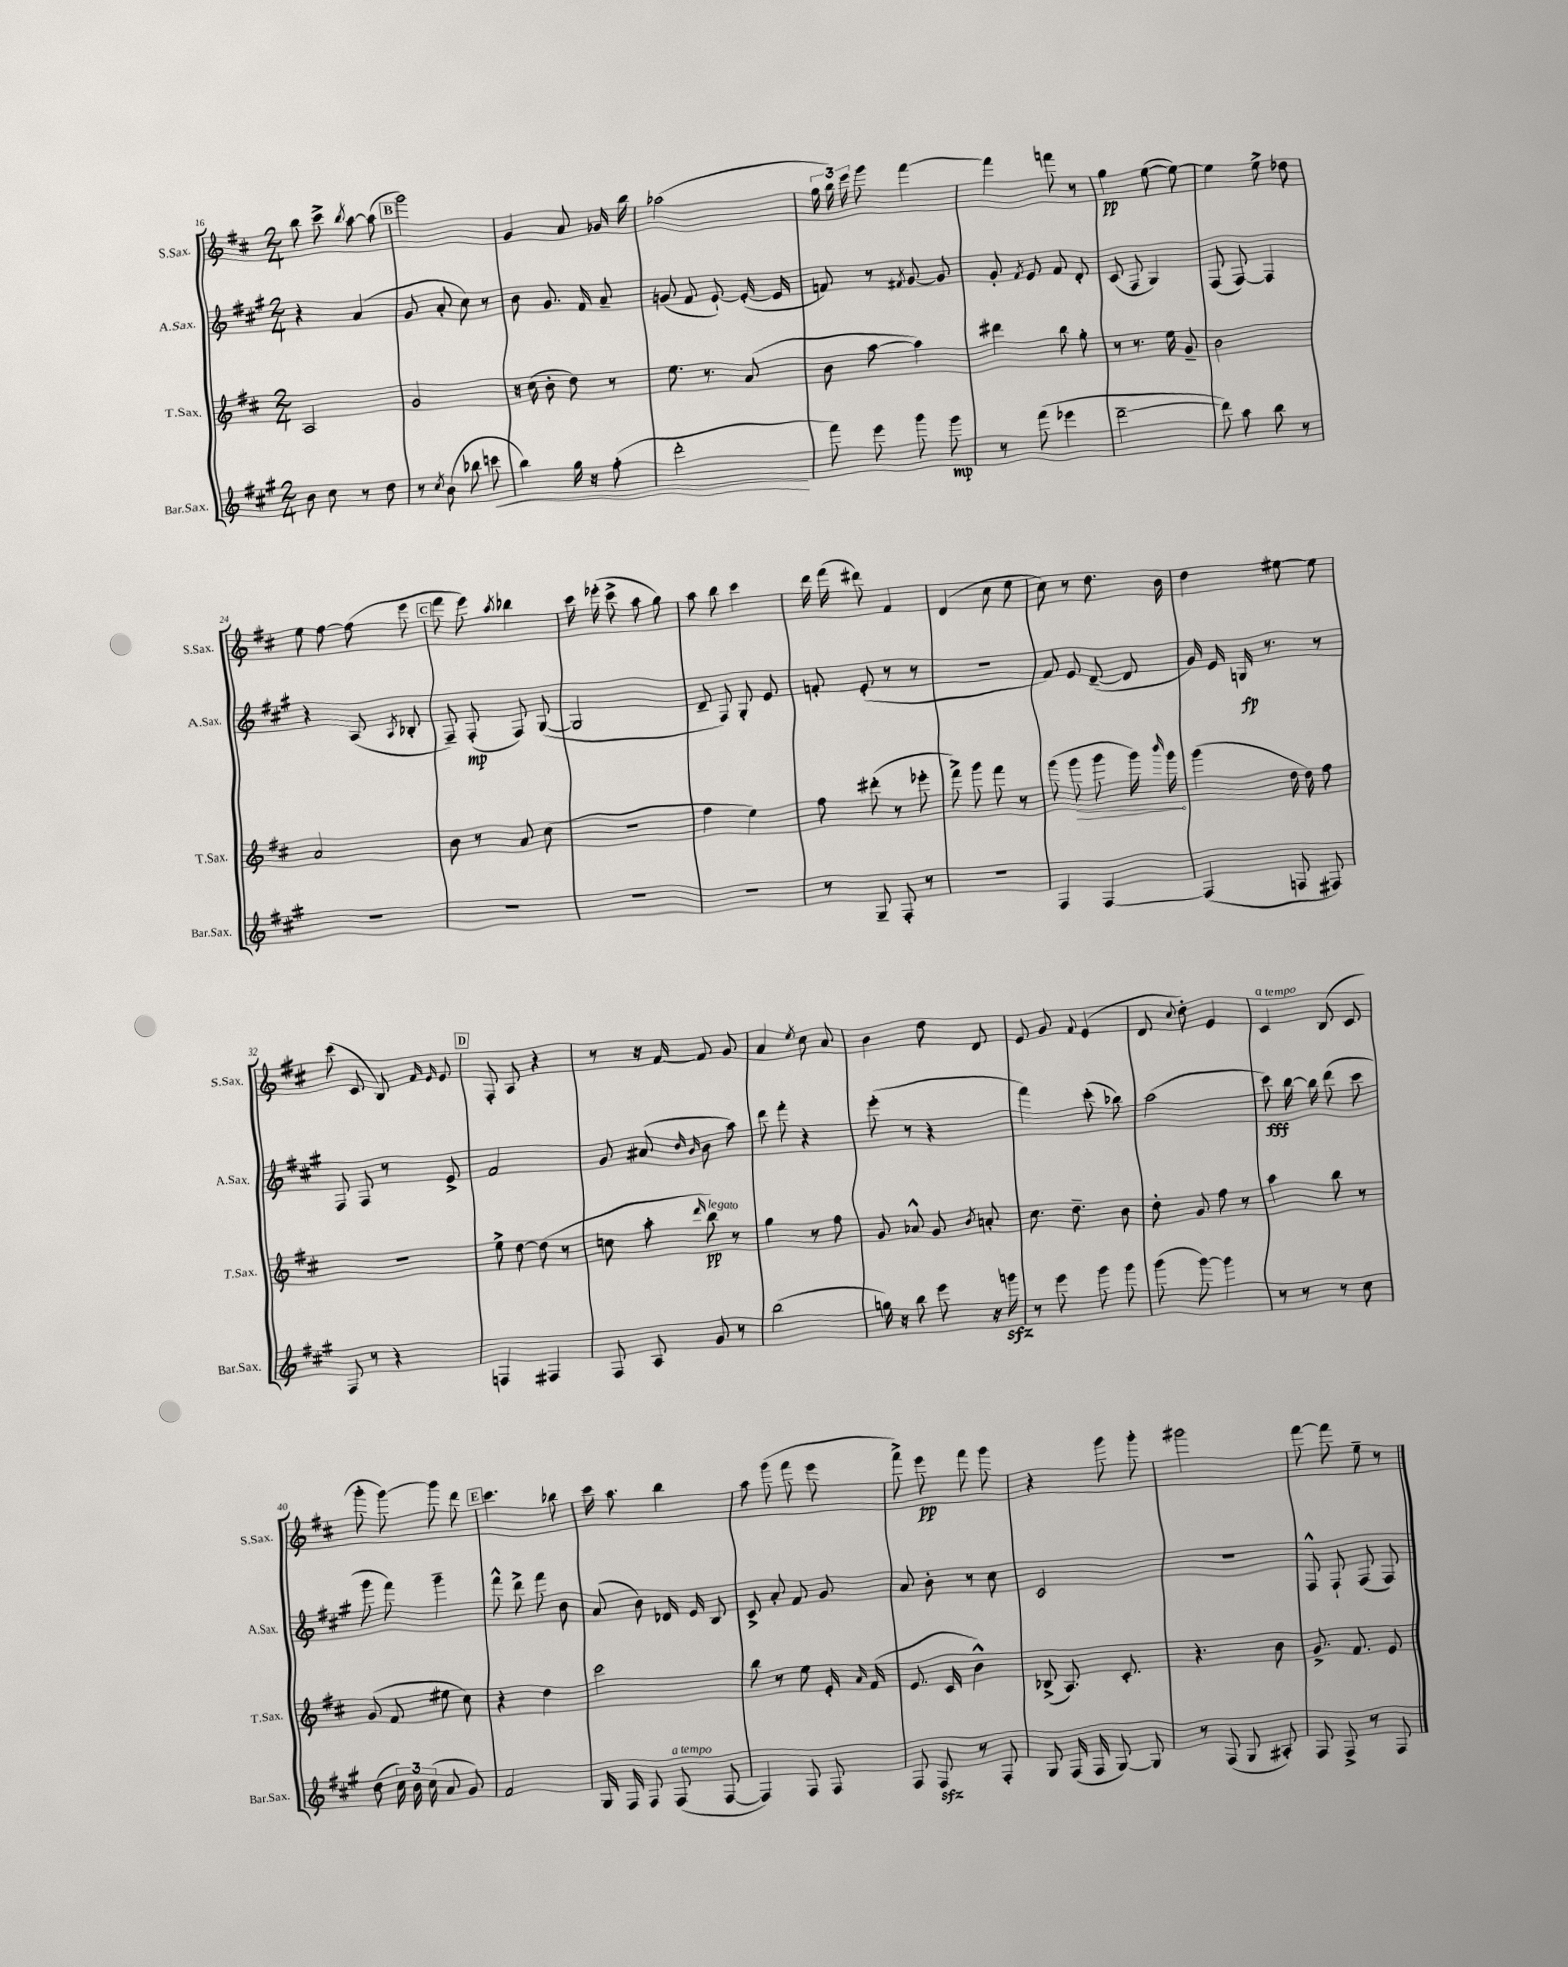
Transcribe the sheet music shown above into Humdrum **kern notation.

**kern	**dynam	**kern	**dynam	**kern	**dynam	**kern	**dynam
*part4	*part4	*part3	*part3	*part2	*part2	*part1	*part1
*staff4	*staff4	*staff3	*staff3	*staff2	*staff2	*staff1	*staff1
*I"Bar.Sax.	*	*I"T.Sax.	*	*I"A.Sax.	*	*I"S.Sax.	*
*I'Bar.Sax.	*	*I'T.Sax.	*	*I'A.Sax.	*	*I'S.Sax.	*
*clefG2	*	*clefG2	*	*clefG2	*	*clefG2	*
*k[f#c#g#]	*	*k[f#c#]	*	*k[f#c#g#]	*	*k[f#c#]	*
*M2/4	*	*M2/4	*	*M2/4	*	*M2/4	*
=16	=16	=16	=16	=16	=16	=16	=16
8b\	.	2A/	.	4r	.	8bb\	.
8cc#\	.	.	.	.	.	8ccc#^\	.
.	.	.	.	.	.	8qbb/	.
8r	.	.	.	(4a/	.	[8aa\	.
8dd\	.	.	.	.	.	(8aa\]	.
!!LO:REH:place=s1:t=B
=17	=17	=17	=17	=17	=17	=17	=17
8r	.	2g/	.	8g#/	.	2ggg\)	.
8qcc#/	.	.	.	.	.	.	.
(8b\	.	.	.	8a'/	.	.	.
8bb-X\	.	.	.	8cc#\)	.	.	.
!	!LO:HP:b	!	!	!	!	!	!
8cccn\	<	.	.	8r	.	.	.
=18	=18	=18	=18	=18	=18	=18	=18
4bb\)	.	16r	.	8b\	.	4g/	.
.	.	(16cc#\	.	.	.	.	.
.	.	8b'\	.	8.g#/	.	.	.
16gg#\	.	8dd\)	.	.	.	8a/	.
16r	.	.	.	16f#/	.	.	.
(8ff#'\	.	8r	.	8a~/	.	16g-X/	.
.	.	.	.	.	.	16bb\	.
=19	=19	=19	=19	=19	=19	=19	=19
2ddd'\	.	8.ee\	.	(8gn/	.	(2aa-X\	.
.	.	.	.	8f#/	.	.	.
.	.	8.r	.	.	.	.	.
.	.	.	.	[8e`/)	.	.	.
.	.	(8a/	.	(16e'/_	.	.	.
.	.	.	.	16e/]	.	.	.
.	[	.	.	.	.	.	.
=20	=20	=20	=20	=20	=20	=20	=20
8fff#\)	.	8b\	.	8fn/)	.	24gg\	.
.	.	.	.	.	.	24bb\)	.
.	.	.	.	.	.	24eee\	.
8eee\	.	[8aa\	.	8r	.	8ggg\	.
.	.	.	.	8qf#X/	.	.	.
8ggg#\	.	4aa\])	.	[8g#/	.	[4fff#\	.
8ggg#\	mp	.	.	8g#/]	.	.	.
=21	=21	=21	=21	=21	=21	=21	=21
8r	.	4ddd#X\	.	8g#'/	.	4fff#\]	.
.	.	.	.	8qf#/	.	.	.
(8fff#\	.	.	.	8e/	.	.	.
4eee-X\	.	8bb\	.	8f#/	.	8fffn\	.
.	.	8gg'\	.	8d'/	.	8r	.
=22	=22	=22	=22	=22	=22	=22	=22
[2ddd~\	.	8r	.	(8c#/	.	4gg\	pp
.	.	8.r	.	8F#/	.	.	.
.	.	.	.	4G#/)	.	([8ee\	.
.	.	16ee\	.	.	.	.	.
.	.	8g~/	.	.	.	8ee\_)	.
=23	=23	=23	=23	=23	=23	=23	=23
8ddd\])	.	2b\	.	(8F#/	.	4ee\]	.
8aa\	.	.	.	[8F#/)	.	.	.
8bb\	.	.	.	4F#/]	.	8ee^\	.
8r	.	.	.	.	.	8dd-X\	.
!!LO:LB:g=z
=24	=24	=24	=24	=24	=24	=24	=24
2r	.	2a/	.	4r	.	8ee\	.
.	.	.	.	.	.	[8ff#\	.
.	.	.	.	(8A/	.	(8ff#\]	.
.	.	.	.	8qA/	.	.	.
.	.	.	.	8B-X'/	.	8eee\	.
!!LO:REH:place=s1:t=C
=25	=25	=25	=25	=25	=25	=25	=25
2r	.	8b\	.	8F#~/)	.	8fff#\	.
.	.	8r	.	(8F#'/	mp	8eee\)	.
.	.	.	.	.	.	8qaa/	.
.	.	8a/	.	8F#/)	.	4bb-X\	.
.	.	(8cc#\	.	([8G#/	.	.	.
=26	=26	=26	=26	=26	=26	=26	=26
2r	.	2r	.	2G#/]	.	16ccc#\	.
.	.	.	.	.	.	(16eee-X'\	.
.	.	.	.	.	.	8ccc#^\	.
.	.	.	.	.	.	8aa\	.
.	.	.	.	.	.	8gg\)	.
=27	=27	=27	=27	=27	=27	=27	=27
2r	.	4ff#\	.	8d~/	.	8aa\	.
.	.	.	.	8F#/)	.	8bb\	.
.	.	4ee\)	.	8G#'/	.	4ccc#\	.
.	.	.	.	8e/	.	.	.
=28	=28	=28	=28	=28	=28	=28	=28
8r	.	8ff#\	.	8fn'/	.	16ddd\	.
.	.	.	.	.	.	(16fff#\	.
8G#~/	.	(8ddd#X'\	.	(8e'/	.	8ddd#X\)	.
8F#'/	.	8r	.	8r	.	4f#/	.
8r	.	8eee-X'\	.	8r	.	.	.
=29	=29	=29	=29	=29	=29	=29	=29
2r	.	8fff#^\)	.	2r	.	(4d/	.
.	.	8ggg\	.	.	.	.	.
.	.	8fff#\	.	.	.	8cc#\	.
.	.	8r	.	.	.	8ee\	.
=30	=30	=30	=30	=30	=30	=30	=30
4F#/	.	(8ggg\	.	8f#/)	.	8cc#\)	.
!	!	!	!LO:HP:b	!	!	!	!
.	.	8ggg\	>	8e/	.	8r	.
[4F#/	.	8ggg\	.	([8d~/	.	8.dd\	.
.	.	16ggg\)	.	8d/]	.	.	.
.	.	16qqbbb/	.	.	.	.	.
.	.	16ggg\	.	.	.	16b\	.
.	.	.	]	.	.	.	.
=31	=31	=31	=31	=31	=31	=31	=31
(4F#/]	.	(4ggg\	.	16g#/)	.	4dd\	.
.	.	.	.	16e/	.	.	.
.	.	.	.	16Gn/	fp	.	.
.	.	.	.	8.r	.	.	.
8Fn/	.	16dd\	.	.	.	[8ee#X\	.
.	.	16dd\)	.	.	.	.	.
8F#X/)	.	8ff#\	.	8r	.	8ee#\]	.
!!LO:LB:g=z
=32	=32	=32	=32	=32	=32	=32	=32
8F#/	.	2r	.	8F#/	.	(8ccc#\	.
8r	.	.	.	8F#/	.	8c#/	.
4r	.	.	.	8r	.	8B/)	.
.	.	.	.	.	.	16qqf#/	.
.	.	.	.	.	.	16qqe/	.
.	.	.	.	8e^/	.	8e/	.
!!LO:REH:place=s1:t=D
=33	=33	=33	=33	=33	=33	=33	=33
4Fn/	.	8ee^\	.	2f#/	.	8F#'/	.
.	.	[8dd\	.	.	.	8A/	.
4F#X/	.	(8dd\]	.	.	.	4r	.
.	.	8r	.	.	.	.	.
=34	=34	=34	=34	=34	=34	=34	=34
8F#/	.	8ccn\	.	8g#/	.	8r	.
8A/	.	8aa'\	.	(8a#X/	.	16r	.
.	.	.	.	.	.	[16f#/	.
.	.	.	.	16qqdd/	.	.	.
.	.	16qqddd/	.	16qqb/	.	.	.
!	!	!LO:TX:a:i:t=legato	!	!	!	!	!
8g#/	.	8bb\)	pp	8b\	.	8f#/]	.
8r	.	8r	.	8aa\)	.	8g/	.
=35	=35	=35	=35	=35	=35	=35	=35
(2bb\	.	4gg\	.	8ddd\	.	4a/	.
.	.	.	.	8fff#'\	.	.	.
.	.	.	.	.	.	8qee/	.
.	.	8r	.	4r	.	8cc#\	.
.	.	8ff#\	.	.	.	8a/	.
=36	=36	=36	=36	=36	=36	=36	=36
16ggn\)	.	8g/	.	(8eee'\	.	4b\	.
16r	.	.	.	.	.	.	.
8bb\	.	8a-X^^/	.	8r	.	.	.
8eee\	.	8g/	.	4r	.	8dd\	.
.	.	8qb/	.	.	.	.	.
16r	.	8an'/	.	.	.	8d/	.
16gggnzz\	.	.	.	.	.	.	.
=37	=37	=37	=37	=37	=37	=37	=37
8r	.	8.cc#\	.	4fff#\)	.	8e/	.
8eee\	.	.	.	.	.	8g/	.
.	.	8.dd~\	.	.	.	.	.
.	.	.	.	.	.	8qqf#/	.
8ggg#\	.	.	.	(8ccc#'\	.	(4e/	.
8ggg#\	.	8b\	.	8bb-X\)	.	.	.
=38	=38	=38	=38	=38	=38	=38	=38
(8ggg#\	.	8dd'\	.	(2aa\	.	8d/	.
.	.	.	.	.	.	8qqcc#/	.
[8ggg#\)	.	8g/	.	.	.	8dd'\)	.
4ggg#\]	.	8ff#\	.	.	.	4e/	.
.	.	8r	.	.	.	.	.
=39	=39	=39	=39	=39	=39	=39	=39
!	!	!	!	!	!	!LO:TX:a:i:t=a tempo	!
8r	.	4aa\	.	8ccc#\)	fff	4c#/	.
8r	.	.	.	[16bb\	.	.	.
.	.	.	.	16bb\]	.	.	.
8r	.	8bb\	.	(8ddd\	.	(8B/	.
8cc#\	.	8r	.	8ccc#\	.	8c#/	.
!!LO:LB:g=z
=40	=40	=40	=40	=40	=40	=40	=40
(8dd\	.	(8g/	.	8ggg#\	.	8ggg'\	.
24cc#\)	.	8f#/	.	8fff#\)	.	[8ggg\)	.
24b\	.	.	.	.	.	.	.
(24cc#\	.	.	.	.	.	.	.
8a/	.	8ee#X\	.	4ggg#~\	.	8ggg\]	.
8g#/)	.	8cc#\)	.	.	.	8ddd\	.
!!LO:REH:place=s1:t=E
=41	=41	=41	=41	=41	=41	=41	=41
2f#/	.	4r	.	8fff#^^\	.	4.ccc#\	.
.	.	.	.	8ddd^\	.	.	.
.	.	4dd\	.	8fff#\	.	.	.
.	.	.	.	8b\	.	8bb-X\	.
=42	=42	=42	=42	=42	=42	=42	=42
16G#/	.	2ccc#\	.	(8a/	.	16ccc#\	.
16F#/	.	.	.	.	.	8.aa\	.
8F#/	.	.	.	8b\)	.	.	.
!LO:TX:a:i:t=a tempo	!	!	!	!	!	!	!
(8F#/	.	.	.	16d-X/	.	4bb\	.
.	.	.	.	16e/	.	.	.
[8F#/	.	.	.	8B/	.	.	.
=43	=43	=43	=43	=43	=43	=43	=43
4F#/])	.	8bb\	.	8c#^/	.	8aa\	.
.	.	8r	.	8a'/	.	(8ggg\	.
8F#/	.	8ee\	.	8f#/	.	8fff#\	.
8F#/	.	16e'/	.	8g#/	.	8eee\	.
.	.	16qqa/	.	.	.	.	.
.	.	(16f#/	.	.	.	.	.
=44	=44	=44	=44	=44	=44	=44	=44
8F#/	.	8.e/	.	8a/	.	8fff#^\)	.
8F#zz/	.	.	.	8b'\	.	8eee\	pp
.	.	16c#/	.	.	.	.	.
8r	.	4b^^\)	.	8r	.	8fff#\	.
8F#'/	.	.	.	8cc#\	.	8ggg\	.
=45	=45	=45	=45	=45	=45	=45	=45
8G#/	.	(8B-X^/	.	2c#/	.	4r	.
(16F#/	.	8.A/)	.	.	.	.	.
16F#/	.	.	.	.	.	.	.
[8G#/)	.	.	.	.	.	8ggg\	.
.	.	8.c#'/	.	.	.	.	.
8G#/]	.	.	.	.	.	8ggg'\	.
=46	=46	=46	=46	=46	=46	=46	=46
8r	.	4.r	.	2r	.	2ggg#X\	.
(8F#/	.	.	.	.	.	.	.
8G#/	.	.	.	.	.	.	.
8A#X'/)	.	8b\	.	.	.	.	.
=47	=47	=47	=47	=47	=47	=47	=47
8F#/	.	8.g^/	.	8F#^^/	.	[8fff#\	.
8F#^/	.	.	.	8F#`/	.	8fff#\]	.
.	.	8.f#/	.	.	.	.	.
8r	.	.	.	(8F#/	.	8ee~\	.
8F#/	.	8e/	.	8F#/)	.	8r	.
==	==	==	==	==	==	==	==
*-	*-	*-	*-	*-	*-	*-	*-
